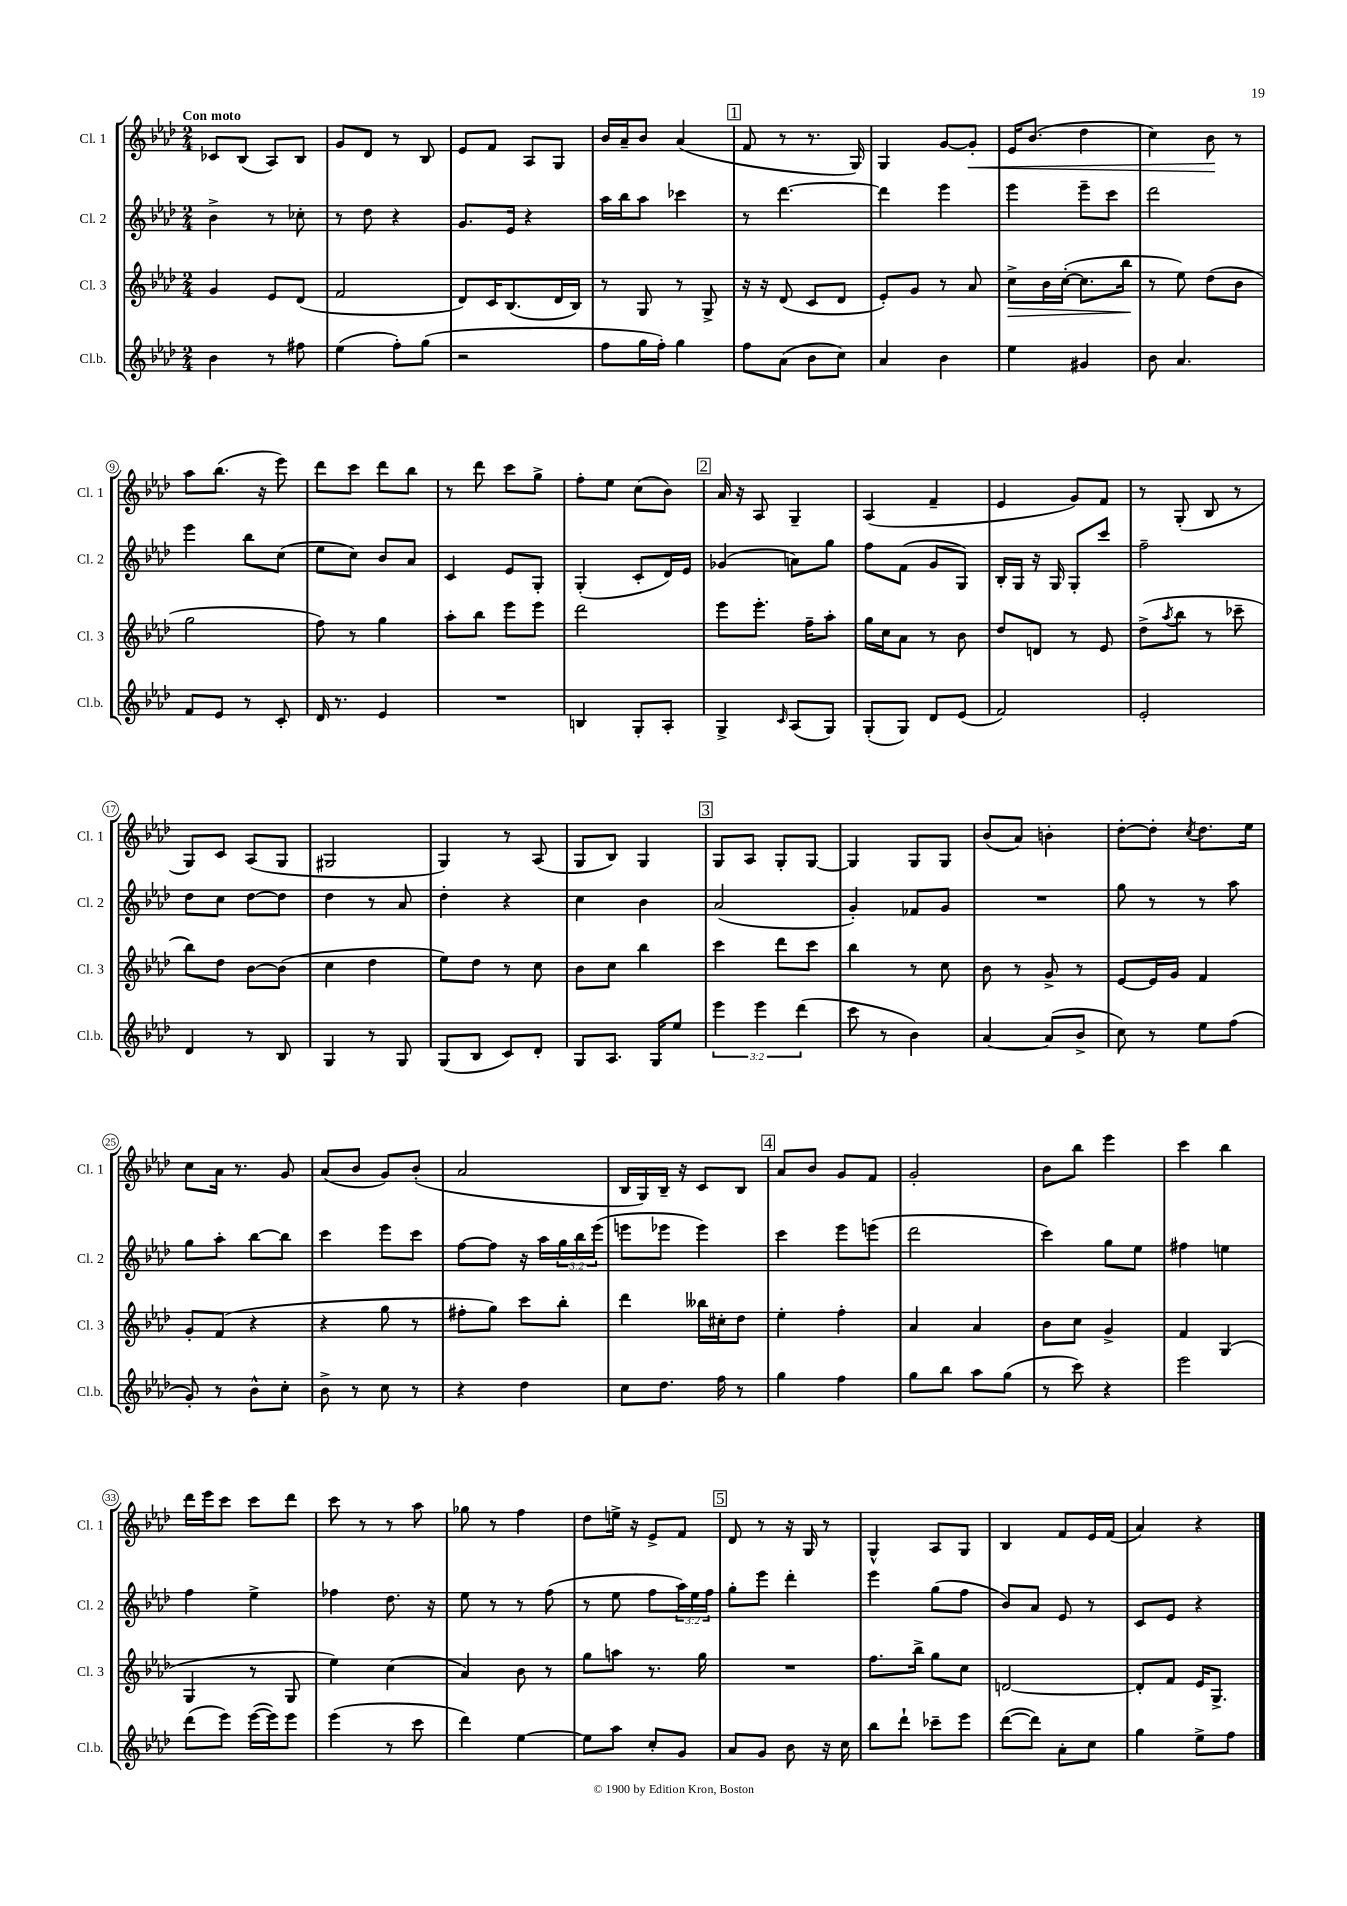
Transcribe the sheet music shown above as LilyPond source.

<<
\new StaffGroup <<
\new Staff = "s0" \with { instrumentName = "Cl. 1" shortInstrumentName = "Cl. 1" } {
    \clef treble \key aes \major \numericTimeSignature \time 2/4 \tempo "Con moto"
    ces'8 bes8( aes8) bes8 |
    g'8 des'8 r8 bes8 |
    ees'8 f'8 aes8 g8 |
    bes'16 aes'16-- bes'8 aes'4( |
    \mark \markup { \box "1" } f'8 r8 r8. g16) |
    g4 g'8~ g'8-.\< |
    ees'16 bes'8.( des''4 |
    c''4) bes'8\! r8 |
    aes''8 bes''8.( r16 ees'''8) |
    des'''8 c'''8 des'''8 bes''8 |
    r8 des'''8 c'''8 g''8-> |
    f''8-. ees''8 c''8( bes'8) |
    \mark \markup { \box "2" } aes'16 r16 aes8 g4-- |
    aes4( f'4-- |
    ees'4 g'8) f'8 |
    r8 g8-.( bes8 r8 |
    g8) c'8 aes8( g8 |
    gis2 |
    g4) r8 aes8( |
    g8 bes8) g4 |
    \mark \markup { \box "3" } g8 aes8 g8-. g8~ |
    g4 g8 g8 |
    bes'8( aes'8) b'4-. |
    des''8~-. des''8-. \acciaccatura { c''8 } des''8. ees''16 |
    c''8 aes'16 r8. g'8 |
    aes'8( bes'8 g'8) bes'8-.( |
    aes'2 |
    bes16 g16) bes16-- r16 c'8 bes8 |
    \mark \markup { \box "4" } aes'8 bes'8 g'8 f'8 |
    g'2-. |
    bes'8 bes''8 ees'''4 |
    c'''4 bes''4 |
    des'''16 ees'''16 c'''8 c'''8 des'''8 |
    c'''8 r8 r8 aes''8 |
    ges''8 r8 f''4 |
    des''8 e''16-> r16 ees'8-> f'8 |
    \mark \markup { \box "5" } des'8 r8 r16 g16 r8 |
    g4-^ aes8 g8 |
    bes4 f'8 ees'16 f'16( |
    aes'4) r4 \bar "|." |
}
\new Staff = "s1" \with { instrumentName = "Cl. 2" shortInstrumentName = "Cl. 2" } {
    \clef treble \key aes \major \numericTimeSignature \time 2/4 \override Staff.TupletNumber.text = #tuplet-number::calc-fraction-text
    bes'4-> r8 ces''8-. |
    r8 des''8 r4 |
    g'8. ees'16 r4 |
    aes''16 bes''16 aes''8 ces'''4 |
    \mark \markup { \box "1" } r8 des'''4.~ |
    des'''4 ees'''4 |
    ees'''4 ees'''8-- c'''8 |
    des'''2 |
    ees'''4 bes''8 c''8( |
    ees''8 c''8) bes'8 aes'8 |
    c'4 ees'8 g8-. |
    g4-.( c'8-. des'16) ees'16 |
    \mark \markup { \box "2" } ges'4( a'8) g''8 |
    f''8 f'8( g'8 g8) |
    bes16-. g16 r16 g16 g8-. c'''8 |
    f''2-- |
    des''8 c''8 des''8~ des''8 |
    des''4 r8 aes'8 |
    des''4-. r4 |
    c''4 bes'4 |
    \mark \markup { \box "3" } aes'2( |
    g'4-.) fes'8 g'8 |
    R2 |
    g''8 r8 r8 aes''8 |
    g''8 aes''8-. bes''8~ bes''8 |
    c'''4 ees'''8 c'''8 |
    f''8~ f''8 r16 aes''16 \tuplet 3/2 { g''16 bes''16 ees'''16( } |
    e'''8 ees'''8 ees'''4) |
    \mark \markup { \box "4" } c'''4 ees'''8 e'''8( |
    des'''2 |
    c'''4) g''8 ees''8 |
    fis''4 e''4 |
    f''4 ees''4-> |
    fes''4 des''8. r16 |
    ees''8 r8 r8 f''8( |
    r8 ees''8 f''8 \tuplet 3/2 { aes''16) ees''16 f''16 } |
    \mark \markup { \box "5" } g''8-. ees'''8 des'''4-. |
    ees'''4 g''8( f''8 |
    bes'8) aes'8 ees'8 r8 |
    c'8 ees'8 r4 \bar "|." |
}
\new Staff = "s2" \with { instrumentName = "Cl. 3" shortInstrumentName = "Cl. 3" } {
    \clef treble \key aes \major \numericTimeSignature \time 2/4
    g'4 ees'8 des'8( |
    f'2 |
    des'8) c'16 bes8.( des'16 bes16) |
    r8 g8 r8 g8-> |
    \mark \markup { \box "1" } r16 r16 des'8( c'8 des'8 |
    ees'8-.) g'8 r8 aes'8 |
    c''8->\> bes'16 c''16~-.( c''8. bes''16\! |
    r8 ees''8) des''8( bes'8 |
    g''2 |
    f''8) r8 g''4 |
    aes''8-. bes''8 ees'''8 ees'''8 |
    des'''2 |
    \mark \markup { \box "2" } ees'''8 ees'''8.-. f''16-- aes''8-. |
    g''16 c''16 aes'8 r8 bes'8 |
    des''8 d'8 r8 ees'8 |
    des''8->( \acciaccatura { aes''8 } bes''8 r8 ces'''8-- |
    bes''8) des''8 bes'8~ bes'8( |
    c''4 des''4 |
    ees''8) des''8 r8 c''8 |
    bes'8 c''8 bes''4 |
    \mark \markup { \box "3" } c'''4 des'''8 c'''8 |
    bes''4 r8 c''8 |
    bes'8 r8 g'8-> r8 |
    ees'8~ ees'16 g'16 f'4 |
    g'8-. f'8( r4 |
    r4 g''8 r8 |
    fis''8-. g''8) c'''8 bes''8-. |
    des'''4 beses''16 cis''16-. des''8 |
    \mark \markup { \box "4" } ees''4-. f''4-. |
    aes'4 aes'4 |
    bes'8 c''8 g'4-> |
    f'4 g4( |
    g4 r8 g8 |
    ees''4) c''4( |
    aes'4) bes'8 r8 |
    g''8 a''8 r8. g''16 |
    \mark \markup { \box "5" } R2 |
    f''8. bes''16-> g''8 c''8 |
    d'2~ |
    d'8-. f'8 ees'16 g8.-> \bar "|." |
}
\new Staff = "s3" \with { instrumentName = "Cl.b." shortInstrumentName = "Cl.b." } {
    \clef treble \key aes \major \numericTimeSignature \time 2/4 \override Staff.TupletNumber.text = #tuplet-number::calc-fraction-text
    bes'4 r8 fis''8 |
    ees''4( f''8-.) g''8( |
    r2 |
    f''8 g''16 f''16-.) g''4 |
    \mark \markup { \box "1" } f''8 aes'8( bes'8 c''8) |
    aes'4 bes'4 |
    ees''4 gis'4 |
    bes'8 aes'4. |
    f'8 ees'8 r8 c'8-. |
    des'16 r8. ees'4 |
    R2 |
    b4 g8-. aes8-. |
    \mark \markup { \box "2" } g4-> \grace { c'16 } aes8( g8) |
    g8-.( g8) des'8 ees'8( |
    f'2) |
    ees'2-. |
    des'4 r8 bes8 |
    g4 r8 g8 |
    g8( bes8 c'8) des'8-. |
    g8 aes8. g16 ees''8 |
    \mark \markup { \box "3" } \tuplet 3/2 { ees'''4 ees'''4 des'''4( } |
    c'''8 r8 bes'4) |
    aes'4~ aes'8( bes'8-> |
    c''8) r8 ees''8 f''8( |
    g'8-.) r8 bes'8-^ c''8-. |
    bes'8-> r8 c''8 r8 |
    r4 des''4 |
    c''8 des''8. f''16 r8 |
    \mark \markup { \box "4" } g''4 f''4 |
    g''8 bes''8 aes''8 g''8( |
    r8 c'''8) r4 |
    ees'''2 |
    des'''8( ees'''8) ees'''16~( ees'''16) ees'''8 |
    ees'''4( r8 c'''8 |
    des'''4) ees''4~ |
    ees''8 aes''8 c''8-. g'8 |
    \mark \markup { \box "5" } aes'8 g'8 bes'8 r16 c''16 |
    bes''8 des'''8-! ces'''8-- ees'''8 |
    des'''8~( des'''8) aes'8-. c''8 |
    g''4 ees''8-> f''8 \bar "|." |
}
>>
>>
\layout { \context { \Score \override BarNumber.stencil = #(make-stencil-circler 0.1 0.3 ly:text-interface::print) } }
